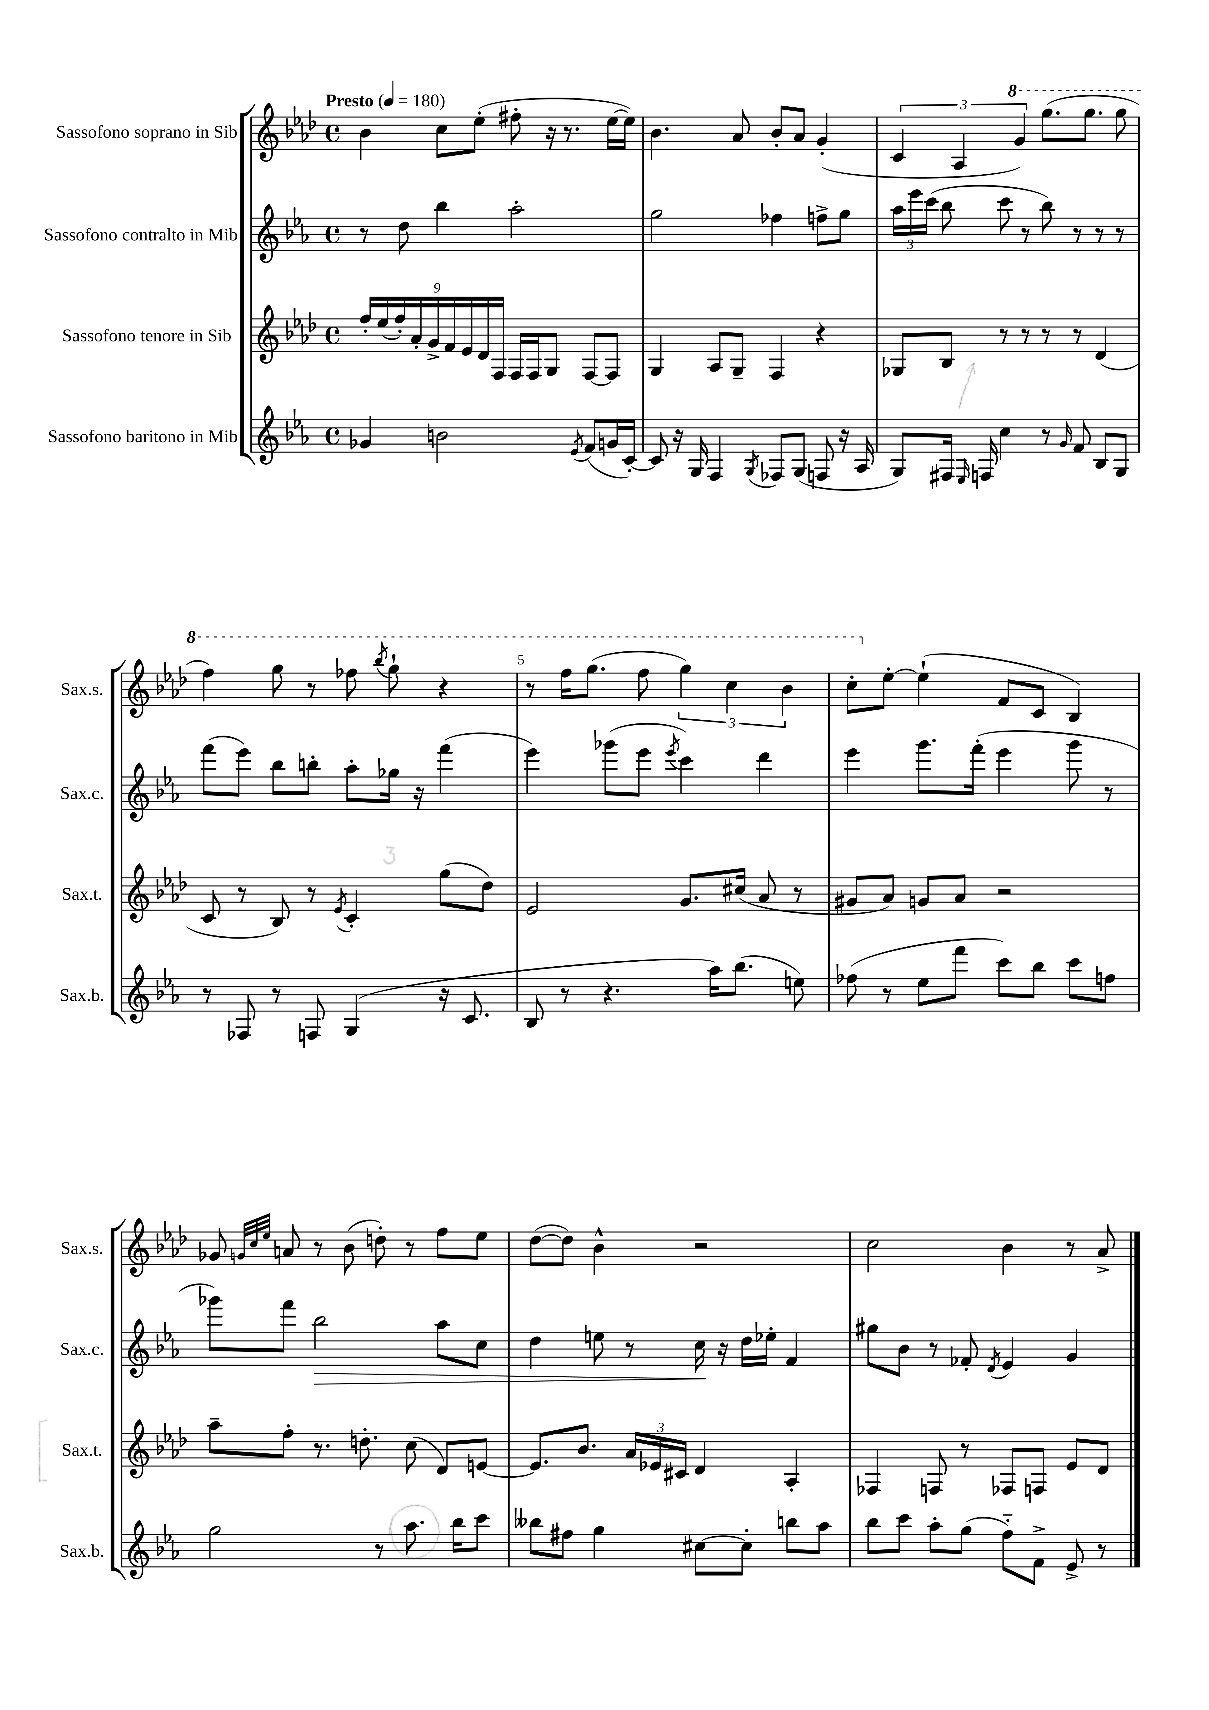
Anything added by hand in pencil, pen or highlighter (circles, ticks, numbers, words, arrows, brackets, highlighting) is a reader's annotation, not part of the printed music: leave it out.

**kern	**kern	**kern	**kern
*staff4	*staff3	*staff2	*staff1
*clefG2	*clefG2	*clefG2	*clefG2
*k[b-e-a-]	*k[b-e-a-d-]	*k[b-e-a-]	*k[b-e-a-d-]
*M4/4	*M4/4	*M4/4	*M4/4
*met(c)	*met(c)	*met(c)	*met(c)
*MM180	*MM180	*MM180	*MM180
4g-/	18ff'/LL	8r	4b-\
.	(18ee-/	.	.
.	18ff'/)	.	.
.	.	8dd\	.
.	18a-'/	.	.
.	18g^/	.	.
2b\	.	4bb-\	8cc\L
.	18f/	.	.
.	18e-/	.	.
.	.	.	(8ee-'\J
.	18d-/	.	.
.	18F/JJ	.	.
.	16F/LL	2aa-'\	8ff#'\
.	16F/J	.	.
.	8G/J	.	16r
.	.	.	8.r
8qe-/	.	.	.
(8f/L	[8F/L	.	.
16g/L	8F/]J	.	[16ee-\LL
[16c'/JJ)	.	.	16ee-\]JJ)
=	=	=	=
8c/]	4G/	2gg\	4.b-\
16r	.	.	.
16G/	.	.	.
4F/	8A-/L	.	.
.	8G~/J	.	8a-/
8qG/	.	.	.
8F-/L	4F/	4ff-\	8b-'/L
(8G/J	.	.	8a-/J
8F/	4r	8ff^\L	(4g'/
16r	.	8gg\J	.
16A-/	.	.	.
=	=	=	=
8G/L)	8G-/L	24aa-\LL	6c/
.	.	24eee-\	.
.	.	(24ccc\JJ	.
16F#/Jk	8B-/J	8bb-\	.
.	.	.	6A-/
16qqE-/	.	.	.
16F/	.	.	.
4cc\	8r	8ccc\	.
.	.	.	6gg/)
.	8r	8r	.
8r	8r	8bb-\)	(8.ggg\L
16qqg/	.	.	.
8f/	8r	8r	.
.	.	.	8.ggg\J
8B-/L	(4d-/	8r	.
8G/J	.	8r	8ggg\
=	=	=	=
8r	8c/	(8fff\L	4fff\)
8F-/	8r	8eee-\J)	.
8r	8B-/)	8bb-\L	8ggg\
8F/	8r	8bb'\J	8r
.	8qe-/	.	.
(4G/	4c'/	8aa-'\L	8fff-\
.	.	.	8qbbb-/
.	.	16gg-\Jk	8ggg`\
.	.	16r	.
16r	(8gg\L	(4fff\	4r
8.c/	.	.	.
.	8dd-\J)	.	.
=	=	=	=
8B-/	2e-/	4eee-\)	8r
8r	.	.	16fff\LK
.	.	.	(8.ggg\J
4.r	.	(8ggg-\L	.
.	.	8eee-\J	8fff\
.	.	8qeee-/	.
.	8.g/L	4ccc\)	6ggg\)
16aa-\LK)	.	.	.
.	.	.	6ccc\
(8.bb-\J	(16cc#/Jk	.	.
.	8a-/	4ddd\	.
.	.	.	6bb-\
8ee\)	8r	.	.
=	=	=	=
(8ff-\	8g#/L	4eee-\	8ccc'\L
8r	8a-/J)	.	[8ee-'\J
8ee-\L	8g/L	8.ggg\L	(4ee-`\]
8fff\J	8a-/J	.	.
.	.	(16fff'\Jk	.
8ccc\L)	2r	4eee-\	8f/L
8bb-\J	.	.	8c/J
8ccc\L	.	8ggg\	4B-/)
8ff\J	.	8r	.
=	=	=	=
2gg\	8aa-~\L	8ggg-\L)	8g-/
.	.	.	32qqg/LLL
.	.	.	32qqcc/
.	.	.	32qqee-/JJJ
.	8ff'\J	8fff\J	8a/
.	8.r	2bb-\	8r
.	.	.	(8b-\
.	8.dd'\	.	.
8r	.	.	8dd'\)
8.aa-\	(8cc\	.	8r
.	8d-/L)	8aa-\L	8ff\L
16bb-\LK	.	.	.
8ccc\J	[8e/J	8cc\J	8ee-\J
=	=	=	=
8bb--\L	8.e/]L	4dd\	([8dd-\L
8ff#\J	.	.	8dd-\]J)
.	8.b-/J	.	.
4gg\	.	8ee\	4b-^^\
.	24a-/LL	8r	.
.	24e-/	.	.
.	24c#/JJ	.	.
[8cc#\L	4d-/	16cc\	2r
.	.	16r	.
8cc#'\]J	.	16dd\LL	.
.	.	16ee-'\JJ	.
8bb\L	4A-'/	4f/	.
8aa-\J	.	.	.
=	=	=	=
8bb-\L	4F-/	8gg#\L	2cc\
8ccc\J	.	8b-\J	.
8aa-'\L	8F/	8r	.
(8gg\J	8r	8f-'/	.
.	.	8qd/	.
8ff'~\L)	8F-/L	4e-/	4b-\
8f^\J	8F/J	.	.
8e-^/	8e-/L	4g/	8r
8r	8d-/J	.	8a-^/
==	==	==	==
*-	*-	*-	*-
